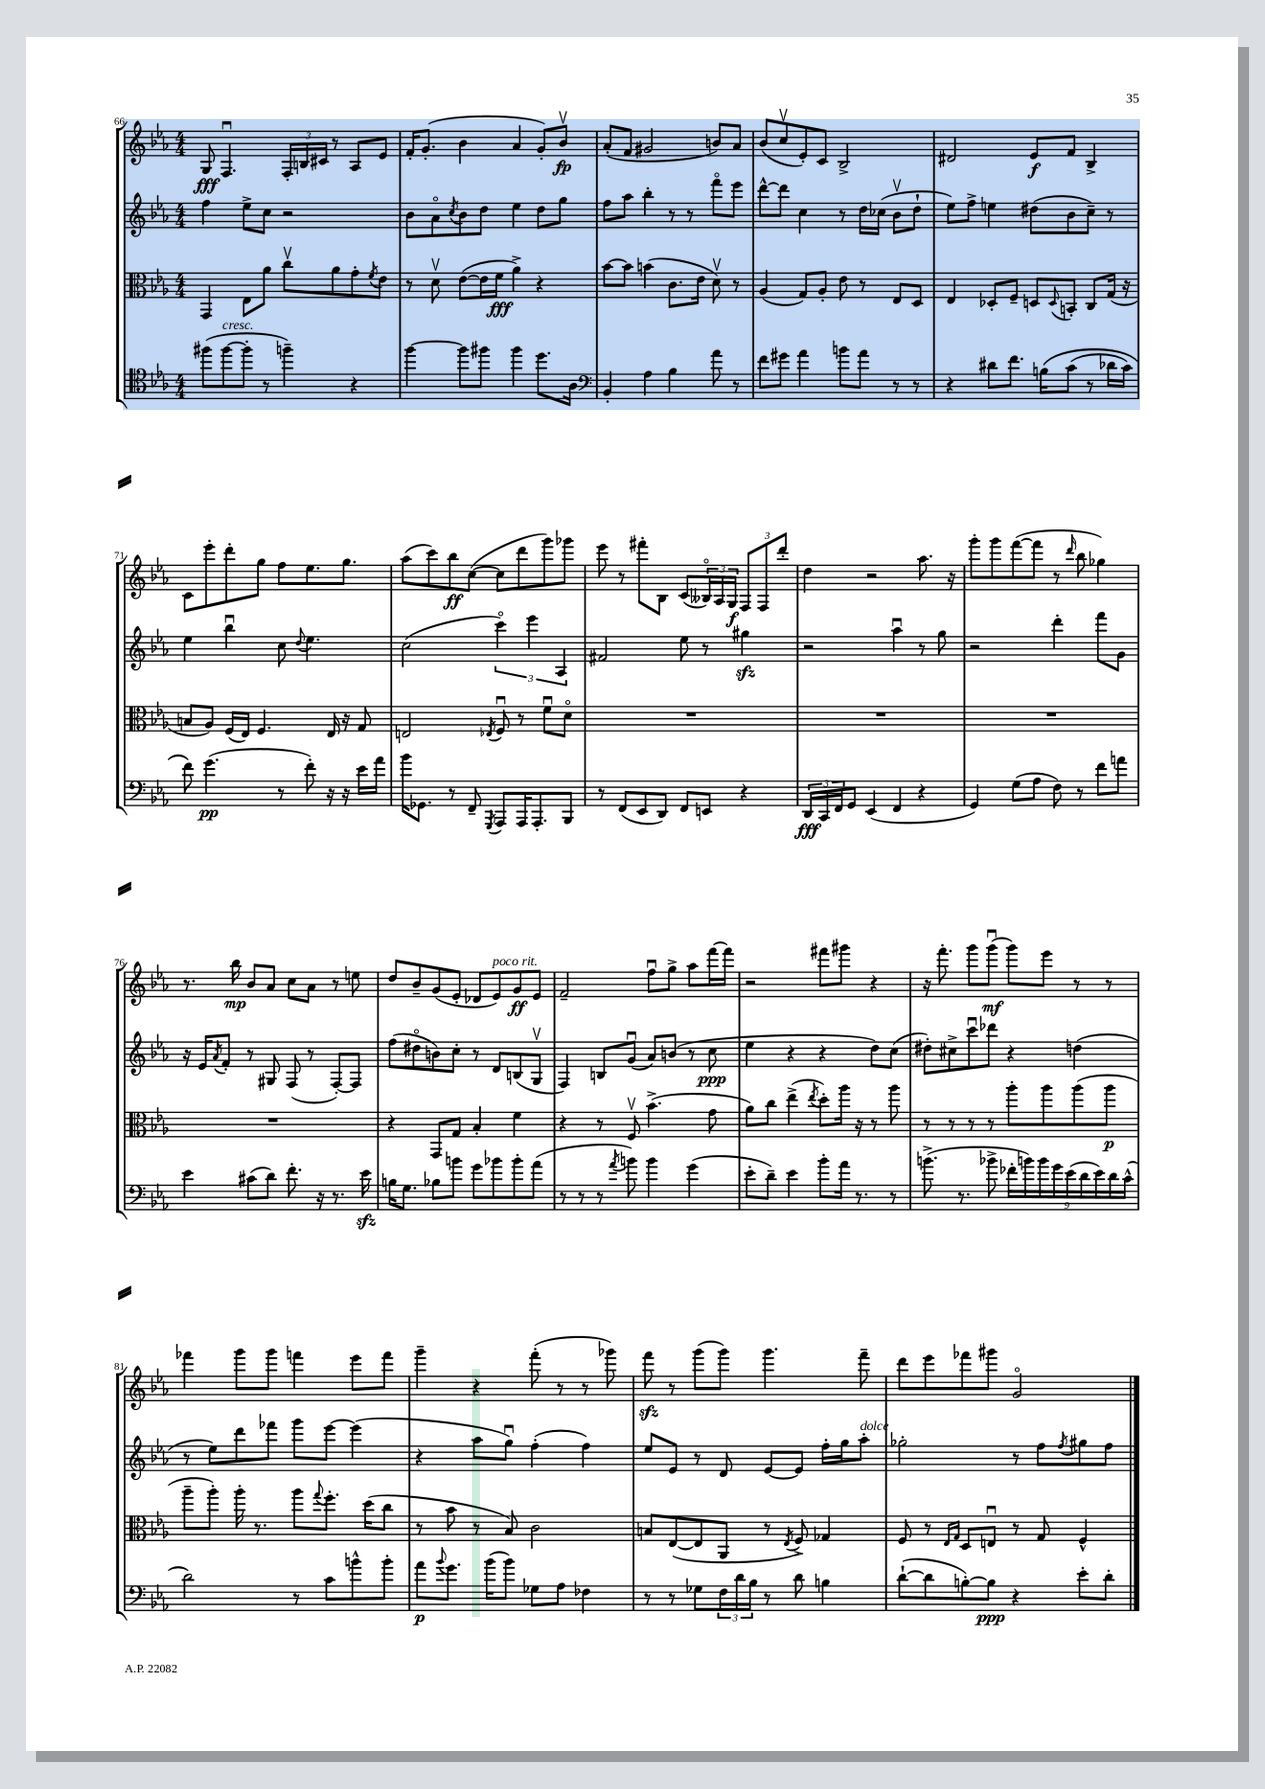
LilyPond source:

<<
\new StaffGroup <<
\new Staff = "s0" {
    \clef treble \key ees \major \numericTimeSignature \time 4/4
    g8\fff f4.\downbow \tuplet 3/2 { f16-. b16 cis'16 } r8 aes8 ees'8 |
    f'16-. g'8.-.( bes'4 aes'4 g'8-.) bes'8\upbow\fp |
    aes'8-.( f'8 gis'2 b'8) aes'8 |
    bes'8( c''8\upbow ees'8-.) c'8 bes2-> |
    dis'2 ees'8\f f'8 bes4-> |
    c'8 ees'''8-. d'''8-. g''8 f''8 ees''8. g''8. |
    aes''8( c'''8) bes''8\ff c''8~( c''8 d'''8 g'''8) ges'''8 |
    ees'''8 r8 fis'''8-. bes8 c'8( \tuplet 3/2 { beses16\flageolet) aes16 g16\f } \tuplet 3/2 { f8 f8 d'''8-. } |
    d''4 r2 aes''8. r16 |
    g'''8-. g'''8 f'''8~( f'''8 r8 \grace { d'''16 } bes''8 ges''4) |
    r8. bes''16\mp bes'8 aes'8 c''8 aes'8 r8 e''8 |
    d''8 bes'8-- g'8( ees'8-. des'8 ees'8^\markup { \italic "poco rit." }) g'8\ff ees'8 |
    f'2-- f''8\downbow g''8-> aes''8 f'''16~ f'''16 |
    r2 fis'''8 gis'''8 r4 |
    r16 f'''8.-. g'''8 g'''8\downbow\mf( g'''8) ees'''8 r8 r8 |
    fes'''4 g'''8 g'''8 f'''4 ees'''8 f'''8 |
    g'''4-- r4 f'''8-.( r8 r8 ges'''8) |
    f'''8\sfz r8 g'''8( g'''8) g'''4. f'''8-- |
    d'''8 ees'''8 fes'''8 gis'''8 g'2\flageolet \bar "|." |
}
\new Staff = "s1" {
    \clef treble \key ees \major \numericTimeSignature \time 4/4
    f''4 ees''8-> c''8 r2 |
    bes'8 aes'8\flageolet \acciaccatura { c''8 } bes'8 d''8 ees''4 d''8 g''8 |
    f''8 aes''8 bes''4-. r8 r8 f'''8\flageolet ees'''8 |
    d'''8~-^ d'''8 c''4 r8 d''16 ces''16( bes'8\upbow d''8-! |
    ees''8) f''8-> e''4 dis''8( bes'8 c''8--) r8 |
    ees''4 bes''4\downbow c''8 \appoggiatura { d''8 } ees''4. |
    c''2( \tuplet 3/2 { c'''4\flageolet) ees'''4 aes4 } |
    fis'2 ees''8 r8 gis''4\sfz |
    r2 aes''4\downbow r8 g''8 |
    r2 d'''4-. f'''8 g'8 |
    r16 ees'16 \acciaccatura { aes'8 } f'8-. r8 gis8 f8( r8 f8~-.) f8 |
    f''8( dis''8\flageolet b'8) c''8-. r8 d'8 b8( g8\upbow |
    f4) b8 g'8\downbow( aes'8) b'8( r8 c''8\ppp |
    ees''4 r4 r4 d''8) c''8( |
    dis''8-.) cis''8-> c'''8\downbow des'''8 r4 d''4( |
    r8 ees''8) d'''8 fes'''8 g'''8 ees'''8~ ees'''4( |
    r4 aes''8 g''8\downbow) f''4-.( f''4) |
    ees''8 ees'8 r8 d'8 ees'8~ ees'8 f''16-. g''16 aes''8-.^\markup { \italic "dolce" } |
    ges''2-. r8 f''8 \acciaccatura { f''8 } gis''8 f''8 \bar "|." |
}
\new Staff = "s2" {
    \clef alto \key ees \major \numericTimeSignature \time 4/4
    g,4 ees8 aes'8 c''8\upbow aes'8 g'8-. \acciaccatura { f'8 } ees'8 |
    r8 d'8\upbow ees'8~( ees'16 f'16\fff aes'4->) r4 |
    bes'8~ bes'8 b'4( c'8. ees'16 d'8\upbow) r8 |
    aes4( g8) aes8-. ees'8 r8 ees8 d8 |
    ees4 des8-. f8-- d8 \appoggiatura { d8 } b,8-. c8 g16( r16 |
    b8 aes8) f16( ees16) f4. ees16 r16 g8 |
    e2 \acciaccatura { ees8 } f8\downbow r8 f'8\downbow d'8\flageolet |
    R1 |
    R1 |
    R1 |
    R1 |
    r4 g,8 g8 bes4-. f'4 |
    r4 r8 f8\upbow bes'4.->( g'8 |
    aes'8) c''8 ees''4->( \acciaccatura { ees''8 } d''8-.) aes''16 r16 r8 aes''8 |
    r8 r8 r8 r8 aes''8-. aes''8 aes''8( aes''8\p |
    aes''8-- aes''8-.) aes''16-. r8. aes''8 \appoggiatura { g''8 } f''8.-. d''16( c''8 |
    r8 bes'8 r8 bes8) c'2 |
    b8 ees8~( ees8 aes,8 r8 \acciaccatura { ees8 } f8->) ges4 |
    f8 r8 \grace { ees16 g16 } d8 e8\downbow r8 g8 f4-^ \bar "|." |
}
\new Staff = "s3" {
    \clef tenor \key ees \major \numericTimeSignature \time 4/4
    fis''8( fis''8~^\markup { \italic "cresc." } fis''8-. r8 f''4--) r4 |
    f''4~ f''8 fis''8 fis''4 d''8. aes16 |
    \clef bass bes,4-. aes4 bes4 aes'8 r8 |
    f'8 gis'8 aes'4 b'8 aes'8 r8 r8 |
    r4 dis'8 f'8. b16\( c'8( r8 des'16 c'16) |
    f'8\) g'4.\pp( r8 f'8-.) r16 r16 ees'16 aes'16 |
    bes'16 ges,8. r8 f,8-- \acciaccatura { g,,8 } aes,,8 aes,,16 aes,,8.-. bes,,8 |
    r8 f,8( ees,8 d,8) f,8 e,8 r4 |
    \tuplet 3/2 { d,16\fff c,16 f,16 } g,8 ees,4( f,4 r4 |
    g,4) g8( aes8 f8) r8 f'8 a'8 |
    ees'4 cis'8( d'8) f'8.-. r16 r8. ees'16\sfz |
    b16 g8. bes8 b'8 g'8 bes'8 bes'8-. aes'8( |
    r8 r8 r8 \acciaccatura { aes'8 } b'8) b'4 g'4( |
    ees'8-. d'8--) ees'4 bes'8-. aes'16 r8. r8 |
    b'8.->( r8. bes'8-> \tuplet 9/8 { fes'16-. b'16) b'16 g'16 ees'16( d'16 ees'16) d'16 c'16-^( } |
    d'2) r8 c'8 b'8-^ b'8-. |
    aes'8\p \appoggiatura { bes'8 } g'8. bes'16( bes'8) ges8 aes8 fes4 |
    r8 r8 ges8 \tuplet 3/2 { f16 d'16 bes16 } r8 d'8 b4 |
    d'8~-!( d'8 b8~-.) b8\ppp r4 ees'8-. d'8-. \bar "|." |
}
>>
>>
\layout { \context { \Score currentBarNumber = #66 } }
